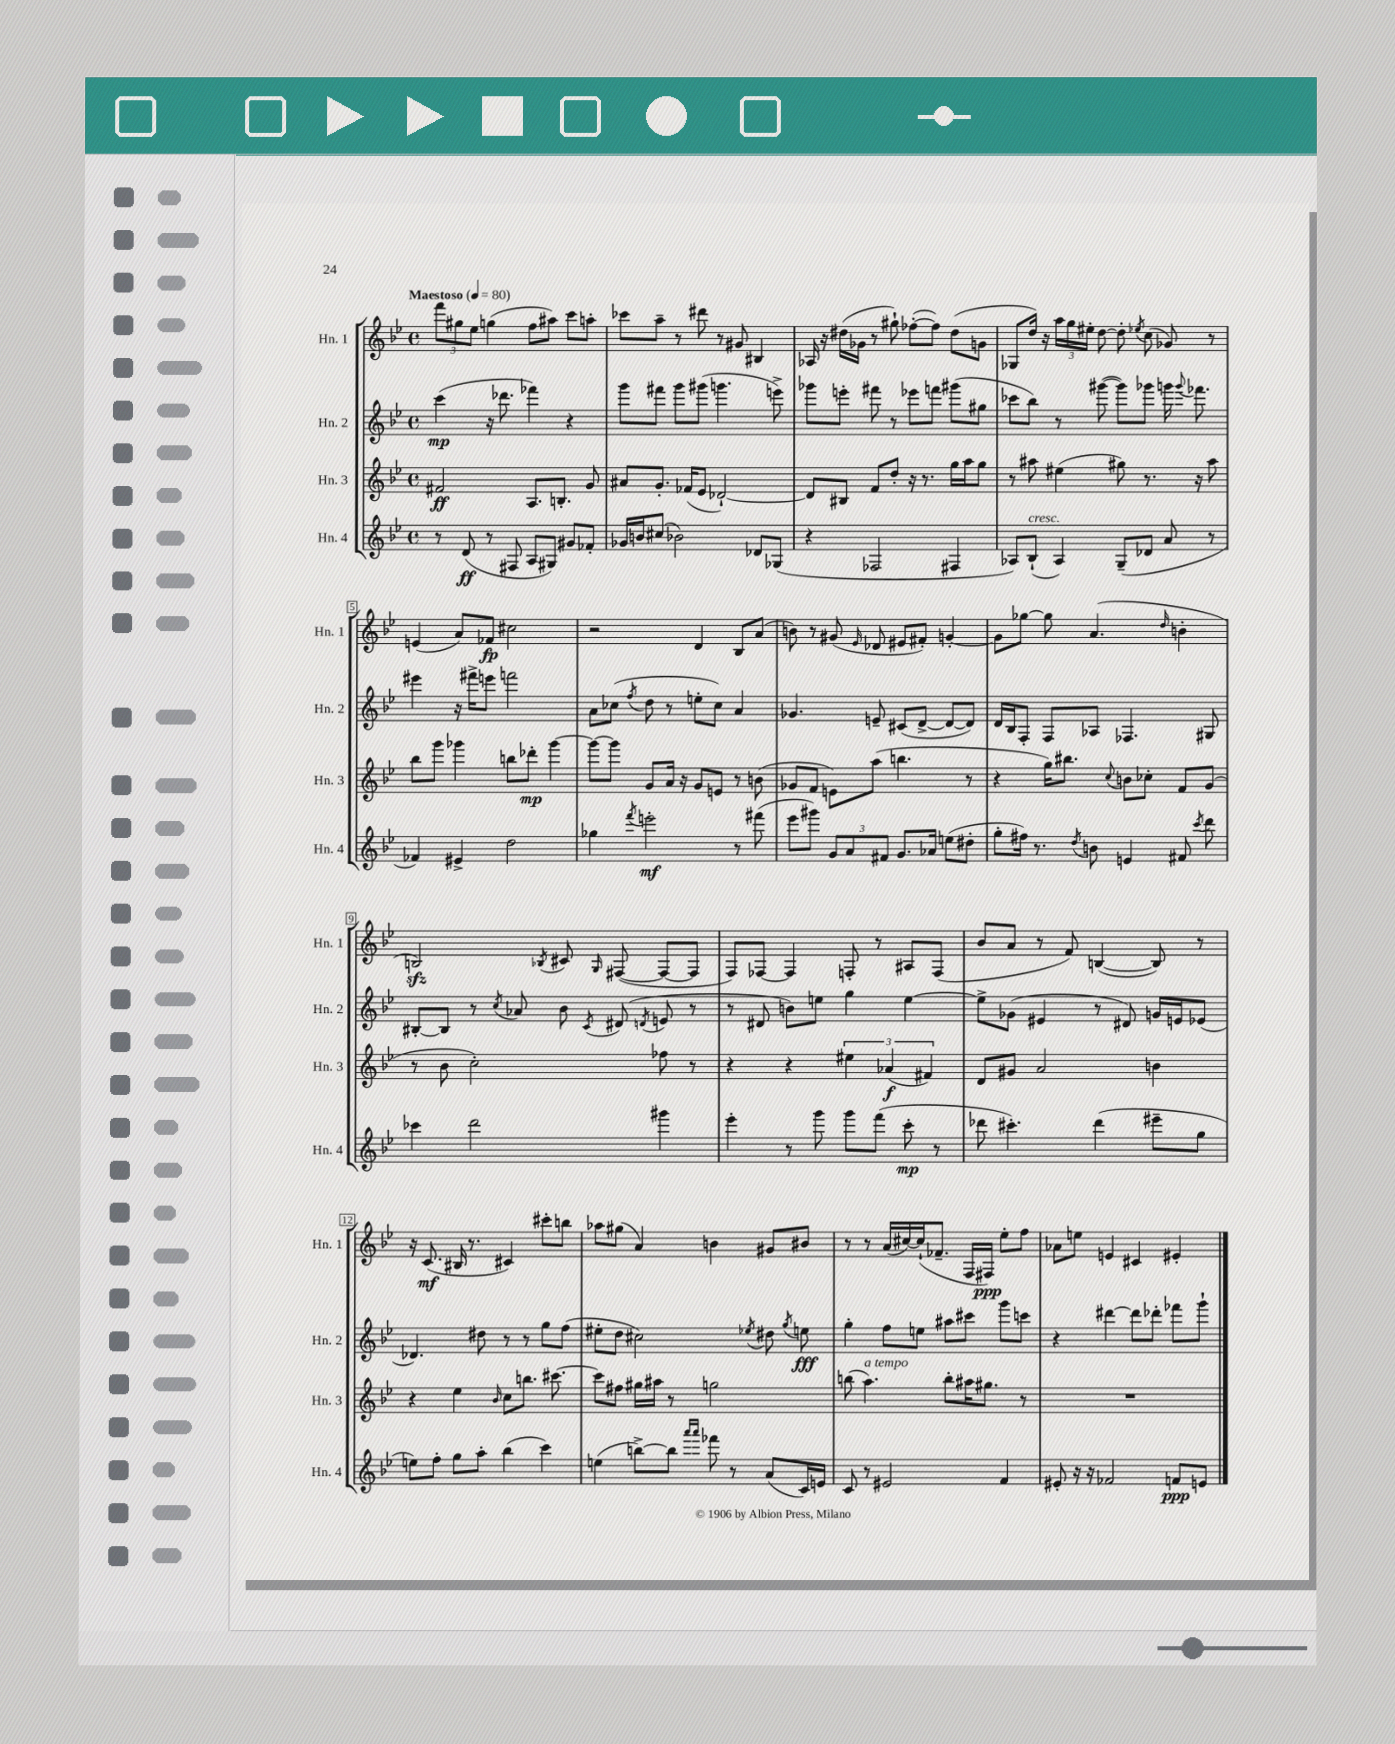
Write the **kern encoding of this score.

**kern	**kern	**kern	**kern
*staff4	*staff3	*staff2	*staff1
*clefG2	*clefG2	*clefG2	*clefG2
*k[b-e-]	*k[b-e-]	*k[b-e-]	*k[b-e-]
*M4/4	*M4/4	*M4/4	*M4/4
*met(c)	*met(c)	*met(c)	*met(c)
*MM80	*MM80	*MM80	*MM80
8r	2f#/	(4ccc\	12fff\L
.	.	.	12gg#\
(8d/	.	.	.
.	.	.	12ee-\J
8r	.	16r	(4gg\
.	.	8.ddd-\	.
8F#/	.	.	.
8A/L	8.A/L	4fff-\)	8ff\L
8G#/J)	.	.	8aa#\J)
.	8.B'/J	.	.
8g#/L	.	4r	8ccc\L
8f-'/J	8g/	.	8aa'\J
=	=	=	=
16g-/LL	8a#/L	8ggg\L	8ccc-\L
16b/J	.	.	.
(8cc#/J	8.g'/J	8fff#\J	8aa~\J
2b-\)	.	8ggg\L	8r
.	(16f-/LK	.	.
.	8e-/J	(8ggg#\J	8ddd#\
.	[2d-`/)	4.ggg\	8r
.	.	.	8g#/
8d-/L	.	.	4B#/
(8G-/J	.	8eee^\)	.
=	=	=	=
4r	8d-/]L	8ggg-\L	16A-/
.	.	.	16r
.	8B#/J	8eee'\J	(16dd#\LL
.	.	.	16g-\JJ
2F-/	8f/L	8fff#\	8r
.	8dd'/J	8r	8gg#`\)
.	16r	8eee-\L	([8ff-'\L
.	8.r	.	.
.	.	8fff\J	8ff-\]J)
4F#/	16gg\LL	(8ggg#\L	(8dd#\L
.	16aa\J	.	.
.	8gg\J	8gg#\J	8g\J
=	=	=	=
8A-/L)	8r	8ccc-\L	8G-/L
(8B-`/J	8aa#\	8bb-\J)	16dd/Jk)
.	.	.	16r
4A-/)	(4ee#\	8r	24aa\LL
.	.	.	24gg\
.	.	.	24ee#'\JJ
.	.	([8ggg#\	[8dd\
(8G~/L	8gg#\)	8ggg#\]L)	8dd'\]
.	.	.	8qee-/
8d-/J	8.r	8ggg-\J	(8cc\
8a/	.	16ggg\	8g-/)
.	.	8qqggg/	.
.	16r	8.fff-\	.
8r	8aa#\	.	8r
=	=	=	=
4f-/)	8bb-\L	4eee#\	(4e/
.	8ggg\J	.	.
4e#^/	4ggg-\	16r	8a/L)
.	.	16fff#^\LK	.
.	.	8eee\J	8f-/J
2dd\	8bb\L	2fff\	2cc#\
.	8ddd-'\J	.	.
.	[4ggg-\	.	.
=	=	=	=
4gg-\	8ggg-\_L	8a\L	2r
.	8ggg-\]J	(8cc-\J	.
8qfff/	.	8qff/	.
2eee'\	8g/L	8dd\	.
.	16a/Jk	8r	.
.	16r	.	.
.	8g/L	8ee'\L	4d/
.	8e/J	8cc-\J)	.
8r	8r	4a/	8B-/L
(8fff#\	(8b\	.	(8a/J
=	=	=	=
8eee-\L	8g-/L	4.g-/	8b\)
8ggg#\J)	8f/J	.	8r
12g/L	8e\L)	.	(8g#/
12a/	.	.	.
.	.	.	16qqe-/
.	(8aa\J	8e~/	8d-/
12f#/J	.	.	.
8.g/L	4.bb\	(8c#/L	8e#/L
.	.	[8d^/J	8f#'/J)
16a-/Jk	.	.	.
(8ee\L	.	8d/_L	[4g'/
8dd#'\J	8r	8d/]J)	.
=	=	=	=
8gg'\L	4r	16d/LL	8g\]L
.	.	16B-/J	.
16ff#\Jk)	.	8F'/J	[8gg-\J
8.r	.	.	.
.	16gg\LK)	8F/L	8gg-\]
.	8.bb#\J	.	.
8qdd/	.	.	.
8b\	.	8A-/J	(4.a/
.	8qqcc/	.	.
4e/	8b\L	4.F-/	.
.	8cc-'\J	.	.
.	.	.	16qqdd/
8f#/	8f/L	.	4b'\
8qccc/	.	.	.
8ddd\	(8g/J	8G#/	.
=	=	=	=
4ccc-\	8r	[8B#'/L	2B/)
.	8b-\	8B#/]J	.
2ddd\	2cc'\)	8r	.
.	.	8qcc/	.
.	.	8a-/	.
.	.	.	8qB-/
.	.	8b-\	8c#/
.	.	8qc/	16qqG/
.	.	(8d#/	([8F#/
.	.	8qd/	.
4ggg#\	8ff-\	8e/	8F#/_L
.	8r	8r	8F#/]J
=	=	=	=
4eee-'\	4r	8r	8F/L)
.	.	8d#/	[8F-/J
8r	4r	8b\L)	4F-/]
8ggg\	.	8ee\J	.
8ggg\L	6ee#\	4gg\	8F'/
(8fff\J	.	.	8r
.	(6a-/	.	.
8ccc'\	.	[4ee\	8A#/L
.	6f#/)	.	.
8r	.	.	(8F/J
=	=	=	=
8ddd-\	8d/L	8ee^\]L	8b-/L
4.ccc#'\)	8g#/J	(8g-\J	8a/J
.	2a/	4e#/	8r
.	.	.	8f/)
(4ddd-\	.	8r	([4B/
.	.	8d#/)	.
8eee#~\L	4b\	16g/LL	8B/])
.	.	16e/J	.
8gg\J	.	(8e-/J	8r
=	=	=	=
8ee\L)	4r	4.d-/)	16r
.	.	.	(8.c/
8ff'\J	.	.	.
8gg\L	4ee-\	.	16B#/
.	.	.	8.r
8aa'\J	.	8dd#\	.
.	16qqb-/	.	.
(4bb-\	8cc\L	8r	4c#/)
.	8.bb\J	8r	.
4ccc\)	.	8gg\L	8ccc#'\L
.	[8.ccc#\	.	.
.	.	(8ff\J	8bb\J
=	=	=	=
(4ee\	8ccc#\]L	8ee#'\L	8aa-\L
.	8ff#\J	8dd\J	(8gg#\J
[8bb^\L)	16gg#\LL	2cc#\)	4a/)
.	16aa#\JJ	.	.
8bb\]J	8r	.	.
16qqaaa/LL	.	.	.
16qqaaa/JJ	.	.	.
8fff-\	2gg\	.	4b\
8r	.	.	.
.	.	8qee-/	.
(8a/L	.	8dd#\	8g#/L
.	.	8qgg/	.
16c/L)	.	8ee\	8b#/J
16e/JJ	.	.	.
=	=	=	=
8c/	(8bb\	4gg'\	8r
8r	4.aa\)	.	8r
2e#/	.	8ff\L	(16a/LL
.	.	.	[16cc#/)
.	.	8ee\J	(16cc#`/]J
.	.	.	8.f-~/J
.	8bb'\L	8aa#\L	.
.	16aa#\K	8ccc#\J	16F/LL
.	8.gg#\J	.	16F#/JJ)
4f/	.	8ggg\L	8ee-'\L
.	8r	8ccc\J	8ff\J
=	=	=	=
8e#'/	1r	4r	8a-\L
16r	.	.	8ee\J
16r	.	.	.
2f-/	.	[4ddd#\	4e/
.	.	8ddd#\]L	4c#/
.	.	8ddd-'\J	.
8f/L	.	8fff-\L	4e#'/
8e/J	.	8ggg`\J	.
==	==	==	==
*-	*-	*-	*-
